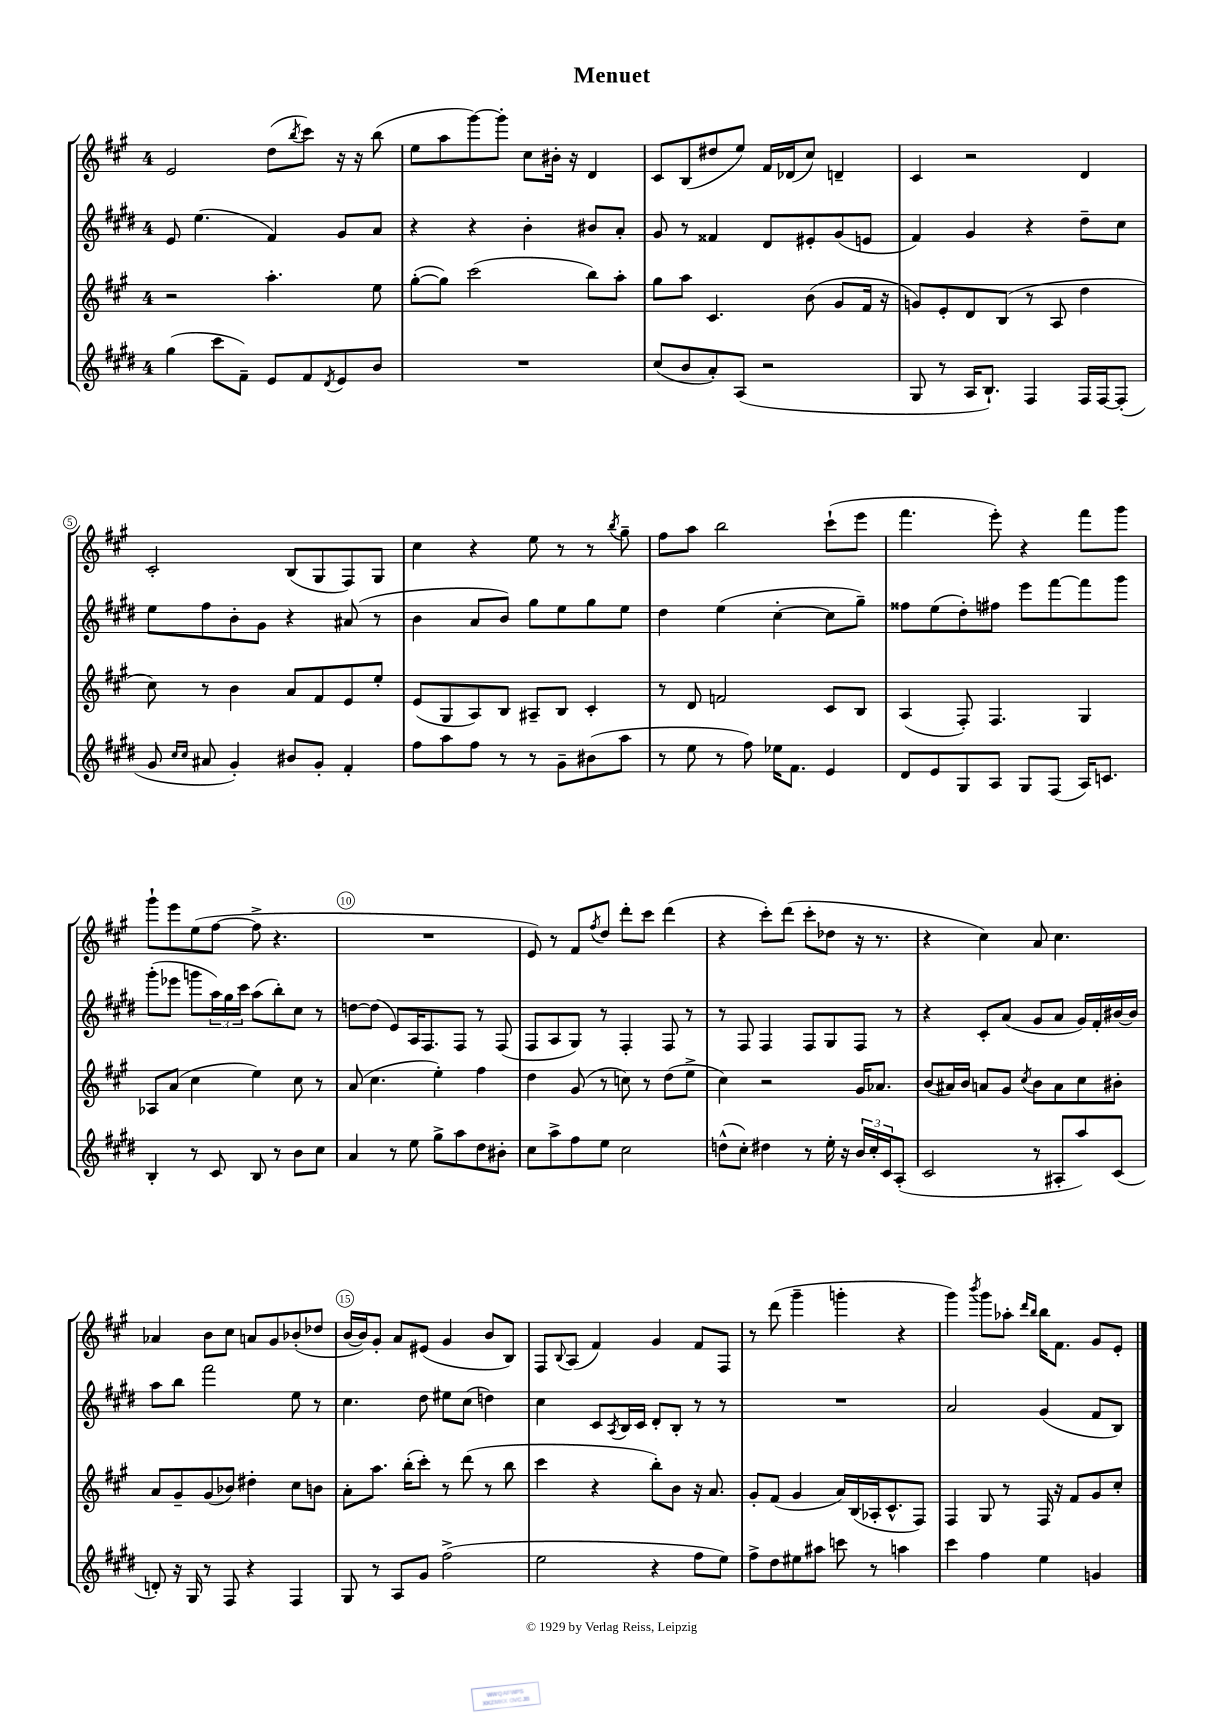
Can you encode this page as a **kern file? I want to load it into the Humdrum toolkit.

**kern	**kern	**kern	**kern
*part4	*part3	*part2	*part1
*staff4	*staff3	*staff2	*staff1
*clefG2	*clefG2	*clefG2	*clefG2
*k[f#c#g#d#]	*k[f#c#g#]	*k[f#c#g#d#]	*k[f#c#g#]
*M4/4	*M4/4	*M4/4	*M4/4
=1	=1	=1	=1
(4gg#\	2r	8e/	2e/
.	.	(4.ee\	.
8ccc#\L	.	.	.
8f#~\J)	.	.	.
8e/L	4.aa'\	4f#/)	(8dd\L
.	.	.	8qbb/
8f#/	.	.	8ccc#\J)
8qd#/	.	.	.
8e/	.	8g#/L	16r
.	.	.	16r
8b/J	8ee\	8a/J	(8bb\
=2	=2	=2	=2
1r	([8gg#'\L	4r	8ee\L
.	8gg#\J])	.	8aa\
.	(2ccc#\	4r	[8ggg#\)
.	.	.	8ggg#'\J]
.	.	4b'\	8cc#\L
.	.	.	16b#X'\Jk
.	.	.	16r
.	8bb\L)	8b#X/L	4d/
.	8aa'\J	8a'/J	.
=3	=3	=3	=3
(8cc#/L	8gg#\L	8g#/	8c#/L
8b/	8aa\J	8r	(8B/
8a'/)	4.c#/	4f##X/	8dd#X/
(8A/J	.	.	8ee/J)
2r	.	8d#/L	16f#/LL
.	.	.	(16d-X/J
.	(8b\	8e#X'/	8cc#/J)
.	8g#/L	(8g#/	4dn~/
.	16f#/Jk	8en/J	.
.	16r	.	.
=4	=4	=4	=4
8G#/	8gn/L)	4f#/)	4c#/
8r	8e'/	.	.
16A/KL	8d/	4g#/	2r
8.B`/J)	.	.	.
.	(8B/J	.	.
4F#/	8r	4r	.
.	8A/	.	.
16F#/LL	4dd\	8dd#~\L	4d/
[16F#/J	.	.	.
(8F#'/J]	.	8cc#\J	.
!!LO:LB:g=z
=5	=5	=5	=5
8g#/	8cc#\)	8ee\L	2c#'/
16qqcc#/LL	.	.	.
16qqcc#/JJ	.	.	.
8a#X/	8r	8ff#\	.
4g#'/)	4b\	8b'\	.
.	.	8g#\J	.
8b#X/L	8a/L	4r	(8B/L
8g#'/J	8f#/	.	8G#/
4f#'/	8e/	(8a#X/	8F#/)
.	8ee'/J	8r	8G#/J
=6	=6	=6	=6
8ff#\L	(8e/L	4b\	4cc#\
8aa\	8G#/	.	.
8ff#\J	8A/)	8a/L	4r
8r	8B/J	8b/J)	.
8r	8A#X~/L	8gg#\L	8ee\
8g#~\L	8B/J	8ee\	8r
(8b#X\	4c#'/	8gg#\	8r
.	.	.	8qbb/
8aa\J	.	8ee\J	8gg#~\
=7	=7	=7	=7
8r	8r	4dd#\	8ff#\L
8ee\	8d/	.	8aa\J
8r	2fn/	(4ee\	2bb\
8ff#\)	.	.	.
16ee-X\KL	.	[4cc#'\	.
8.f#\J	.	.	.
4e/	8c#/L	8cc#\L]	(8ccc#`\L
.	8B/J	8gg#~\J)	8eee\J
=8	=8	=8	=8
8d#/L	(4A/	8ff##X\L	4.fff#\
8e/	.	(8ee\	.
8G#/	8F#'/)	8dd#'\)	.
8A/J	4.F#/	8ff#X\J	8eee'\)
8G#/L	.	8eee\L	4r
(8F#/J	.	[8fff#\	.
16A/KL)	4G#/	8fff#\]	8fff#\L
8.cn/J	.	.	.
.	.	8ggg#\J	8ggg#\J
!!LO:LB:g=z
=9	=9	=9	=9
4B'/	8A-X/L	(8ggg#'\L	8ggg#`\L
.	(8a/J	8eee-X\J	8eee\
8r	4cc#\	8gggn\L	(8ee\
8c#/	.	24aa\L)	[8ff#\J
.	.	24gg#\	.
.	.	24ccc#\JJ	.
8B/	4ee\)	(8aa\L	8ff#^\]
8r	.	8bb'\)	4.r
8b\L	8cc#\	8cc#\J	.
8cc#\J	8r	8r	.
=10	=10	=10	=10
4a/	(8a/	[8ddn\L	1r
.	4.cc#\	(8dd\J]	.
8r	.	8e/L)	.
8ee\	.	16A/K	.
.	.	8.F#/	.
8gg#^\L	4ee'\)	.	.
8aa\	.	8F#/J	.
8dd#\	4ff#\	8r	.
8b#X'\J	.	(8F#/	.
=11	=11	=11	=11
8cc#\L	4dd\	8F#/L	8e/)
8aa^\	.	8A/	8r
8ff#\	(8g#/	8G#/J)	8f#/L
.	.	.	8qff#/
8ee\J	8r	8r	8dd/J
2cc#\	8ccn\)	4F#'/	8ddd'\L
.	8r	.	8ccc#\J
.	(8dd\L	8F#/	(4ddd\
.	8ee^\J	8r	.
=12	=12	=12	=12
(8ddn^^\L	4cc#\)	8r	4r
8cc#'\J)	.	8F#/	.
4dd#X\	2r	4F#/	8ccc#'\L)
.	.	.	(8ddd\J
8r	.	8F#/L	8ccc#'\L
16ee'\	.	8G#/	8dd-X\J
16r	.	.	.
24b/LL	16g#/KL	8F#/J	16r
24cc#'/	.	.	.
.	8.a-X/J	.	8.r
24c#/J	.	.	.
(8A'/J	.	8r	.
=13	=13	=13	=13
2c#/	(8b/L	4r	4r
.	16a#X/L)	.	.
.	16b/JJ	.	.
.	8an/L	8c#'/L	4cc#\)
.	8g#/J	(8a/J	.
.	8qcc#/	.	.
8r	8b\L	8g#/L	8a/
8A#X'/L	8a\	8a/J	4.cc#\
8aa/)	8cc#\	16g#/LL)	.
.	.	16f#'/	.
(8c#/J	8b#X'\J	[16b#X/	.
.	.	16b#/JJ]	.
!!LO:LB:g=z
=14	=14	=14	=14
8dn'/)	8a/L	8aa\L	4a-X/
16r	8g#~/	8bb\J	.
16G#/	.	.	.
8r	(8g#/	2fff#\	8b\L
8F#/	8b-X/J)	.	8cc#\J
4r	4dd#X'\	.	8an/L
.	.	.	8g#/
4F#/	8cc#\L	8ee\	(8b-X'/
.	8bn\J	8r	8dd-X/J
=15	=15	=15	=15
8G#/	8a'\L	4.cc#\	[16b/LL
.	.	.	16b/J])
8r	8.aa\J	.	8g#'/J
8A/L	.	.	8a/L
.	(16bb'\KL	.	.
8g#/J	8ccc#'\J)	8dd#\	(8e#X/J
(2ff#^\	8r	8ee#X\L	4g#/
.	(8ddd\	(8cc#\J	.
.	8r	4ddn\)	8b/L
.	8bb\	.	8B/J)
=16	=16	=16	=16
2ee\	4ccc#\	4cc#\	8F#/L
.	.	.	8qqB/
.	.	.	(8A/J
.	4r	8c#/L	4f#/)
.	.	8qA/	.
.	.	16B/L	.
.	.	16c#/JJ	.
4r	8bb'\L)	8d#'/L	4g#/
.	8b\J	8B'/J	.
8ff#\L	16r	8r	8f#/L
.	8.a/	.	.
8ee\J)	.	8r	8F#/J
=17	=17	=17	=17
8ff#^\L	8g#'/L	1r	8r
8dd#\	(8f#/J	.	(8ddd\
8ee#X\	4g#/	.	4ggg#~\
8aa#X\J	.	.	.
8cccn\	16a/LL)	.	4gggn'\
.	(16B/	.	.
8r	16A-X'/J	.	.
.	8.c#^^/	.	.
4aan\	.	.	4r
.	8F#/J)	.	.
=18	=18	=18	=18
4ccc#\	4F#/	2a/	4ggg#\)
.	.	.	8qbbb/
4ff#\	8G#/	.	8ggg#\L
.	8r	.	8aa-X'\J
.	.	.	16qqddd/LL
.	.	.	16qqbb/JJ
4ee\	16F#/	(4g#/	16bb\KL
.	16r	.	8.f#\J
.	8f#/L	.	.
4gn/	8g#/	8f#/L	8g#/L
.	8cc#'/J	8B/J)	8e'/J
==	==	==	==
*-	*-	*-	*-
